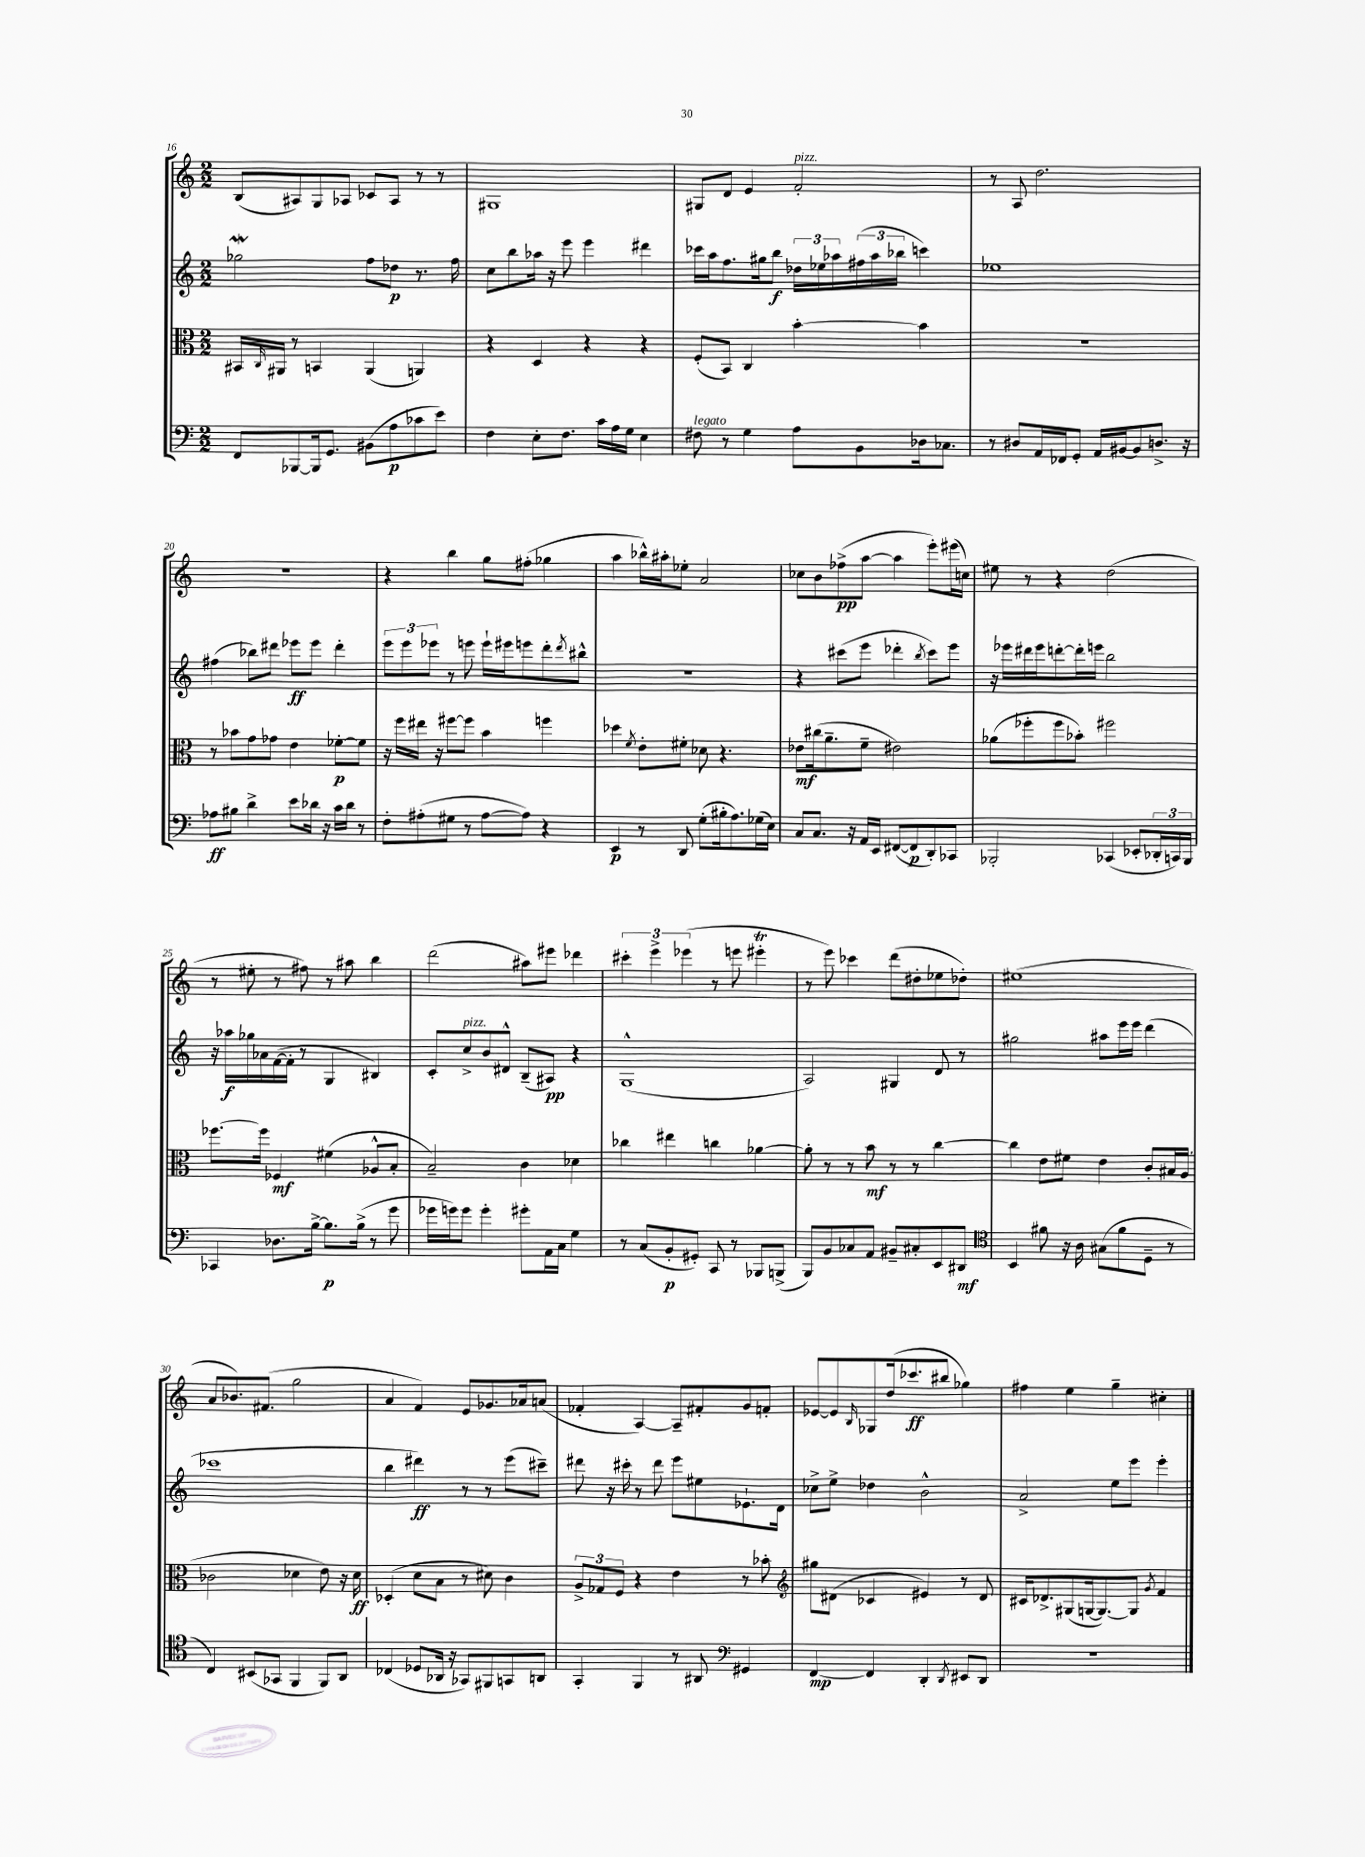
<<
\new StaffGroup <<
\new Staff = "s0" {
    \clef treble \key c \major \numericTimeSignature \time 2/2
    b8( ais8) g8 aes8 ces'8 aes8 r8 r8 |
    gis1 |
    gis8 d'8 e'4 f'2-.^\markup { \italic "pizz." } |
    r8 a8 d''2. |
    R1 |
    r4 b''4 g''8 fis''8-.( ges''4 |
    a''4 bes''16-^) ais''16-. ees''8-. a'2 |
    ces''8 b'8 fes''8->\pp( a''8~ a''4 e'''8-.) eis'''16( c''16) |
    eis''8 r8 r4 d''2( |
    r8 eis''8-. r8 fis''8) r8 ais''8 b''4 |
    d'''2( ais''8) eis'''8 des'''4 |
    \tuplet 3/2 { cis'''4-. e'''4-> ees'''4( } r8 e'''8 eis'''4-.\trill |
    r8 e'''8) ces'''4 d'''8( dis''8-. ees''8 des''8-.) |
    eis''1( |
    a'8 bes'8.) fis'8.( g''2 |
    a'4 f'4) e'8 ges'8. aes'16 a'8( |
    fes'4-. a4~) a8-- fis'8-. g'8 f'8-. |
    ees'8~ ees'8 \grace { b16 } ges8 d''16( ces'''8.\ff bis''8 ges''4) |
    fis''4 e''4 g''4-- cis''4-. \bar "|." |
}
\new Staff = "s1" {
    \clef treble \key c \major \numericTimeSignature \time 2/2
    ges''2\mordent f''8 des''8\p r8. f''16 |
    c''8 b''8 aes''16 r16 e'''8 e'''4 dis'''4 |
    ces'''16 a''16 f''8. gis''16 b''8\f \tuplet 3/2 { des''16 ees''16 aes''16 } \tuplet 3/2 { fis''16( aes''16 bes''16 } c'''4) |
    ees''1 |
    fis''4( bes''8) dis'''8 ees'''8\ff ees'''8 dis'''4-. |
    \tuplet 3/2 { e'''8 e'''8 ees'''8 } r8 e'''8 e'''16-! eis'''16 e'''8 d'''8-. \acciaccatura { d'''8 } bis''8-^ |
    R1 |
    r4 cis'''8( e'''8 des'''4-. \acciaccatura { b''8 } cis'''8) e'''8 |
    r16 ees'''16 dis'''16 ees'''16 d'''8~-. d'''16-. e'''16 b''2 |
    r16 aes''16\f ges''16 aes'16 f'16~( f'16-. r8 g4 bis4) |
    c'8-. c''8->^\markup { \italic "pizz." } b'8 dis'8-^ b8--( ais8\pp) r4 |
    g1-^( |
    a2) gis4 d'8 r8 |
    gis''2 ais''8 e'''16 e'''16 d'''4( |
    ces'''1 |
    b''4 dis'''4\ff) r8 r8 e'''8( cis'''8--) |
    dis'''8 r16 cis'''16-. r8 dis'''8 e'''8 eis''8 ees'8.-! d'16 |
    ces''8-> e''8-> des''4 b'2-^ |
    a'2-> e''8 e'''8 e'''4-. \bar "|." |
}
\new Staff = "s2" {
    \clef alto \key c \major \numericTimeSignature \time 2/2
    bis,16 \grace { c16 } ais,16 r8 b,4 ais,4( a,4) |
    r4 d4 r4 r4 |
    f8-.( b,8) c4 b'4~-. b'4 |
    R1 |
    r8 bes'8 g'8 ges'8 e'4 fes'8~-.\p fes'8 |
    r16 f''16 eis''16 r16 fis''8~ fis''8 b'4 f''4 |
    des''4 \acciaccatura { f'8 } e'8-. fis'8-. des'8 r4. |
    ees'8\mf cis''16( a'8.-- f'8-- eis'2) |
    aes'8( fes''8-. fes''8 bes'8-.) fis''2 |
    fes''8.~ fes''16 fes4\mf fis'4( aes8-^ b8-. |
    b2--) c'4 des'4 |
    ces''4 eis''4 c''4 aes'4~ |
    aes'8-. r8 r8 b'8\mf r8 r8 c''4~ |
    c''4 e'8 fis'8 e'4 c'8-. bis16 a16( |
    ces'2 des'4 e'8) r16 des'16\ff |
    des4-.( d'8 b8 r8 dis'8) c'4 |
    \tuplet 3/2 { a8-> ges8 f8 } r4 e'4 r8 bes'8-. |
    \clef treble gis''8 dis'8( ces'4 eis'4) r8 dis'8 |
    cis'16 des'8.-> gis8( g16~ g8.~) g8 \acciaccatura { g'8 } f'4 \bar "|." |
}
\new Staff = "s3" {
    \clef bass \key c \major \numericTimeSignature \time 2/2
    f,8 bes,,8~ bes,,16 g,8. bis,8( a8\p ces'8 e'8) |
    f4 e8-. f8. c'16 a16 g16 e4 |
    fis8^\markup { \italic "legato" } r8 g4 a8 b,8 des16 ces8. |
    r8 dis8 a,16 fes,16 g,8-. a,16 bis,16~ bis,8 d8.-> r16 |
    aes8\ff bis8 d'4-> e'8 des'16 r16 c'16 des'16 r8 |
    f8-. ais8-.( gis8 r8 ais8~ ais8) r4 |
    e,4\p r8 d,8 g8-.( bis16-. a8.) ges16( e16) |
    c8 c8. r16 a,16 e,16 fis,8~( fis,8\p d,8-.) ces,8 |
    bes,,2-. ces,4( ees,8-. \tuplet 3/2 { des,16-. c,16) bes,,16 } |
    ces,4 des8. b16~-> b8.\p b16->( r8 g'8 |
    ges'16 g'16) g'8 g'4-. gis'8-. a,16 c16 g4 |
    r8 c8( b,8-.\p gis,8-.) c,8 r8 bes,,8 b,,8->( |
    b,,8) b,8 ces8 a,8 bis,8-- cis8-. e,8 dis,8\mf |
    \clef tenor b,4 fis'8 r16 a16 gis8( fis'8 d8-- r8 |
    c4) bis,8( ges,8 f,4 f,8) a,8 |
    ces4( des8 aes,16 r16 ges,8) fis,8 g,8 a,8 |
    g,4-. f,4 r8 ais,8 \clef bass gis,4 |
    f,4~\mp f,4 d,4-. \acciaccatura { d,8 } eis,8 d,8 |
    R1 \bar "|." |
}
>>
>>
\layout { \context { \Score currentBarNumber = #16 } }
